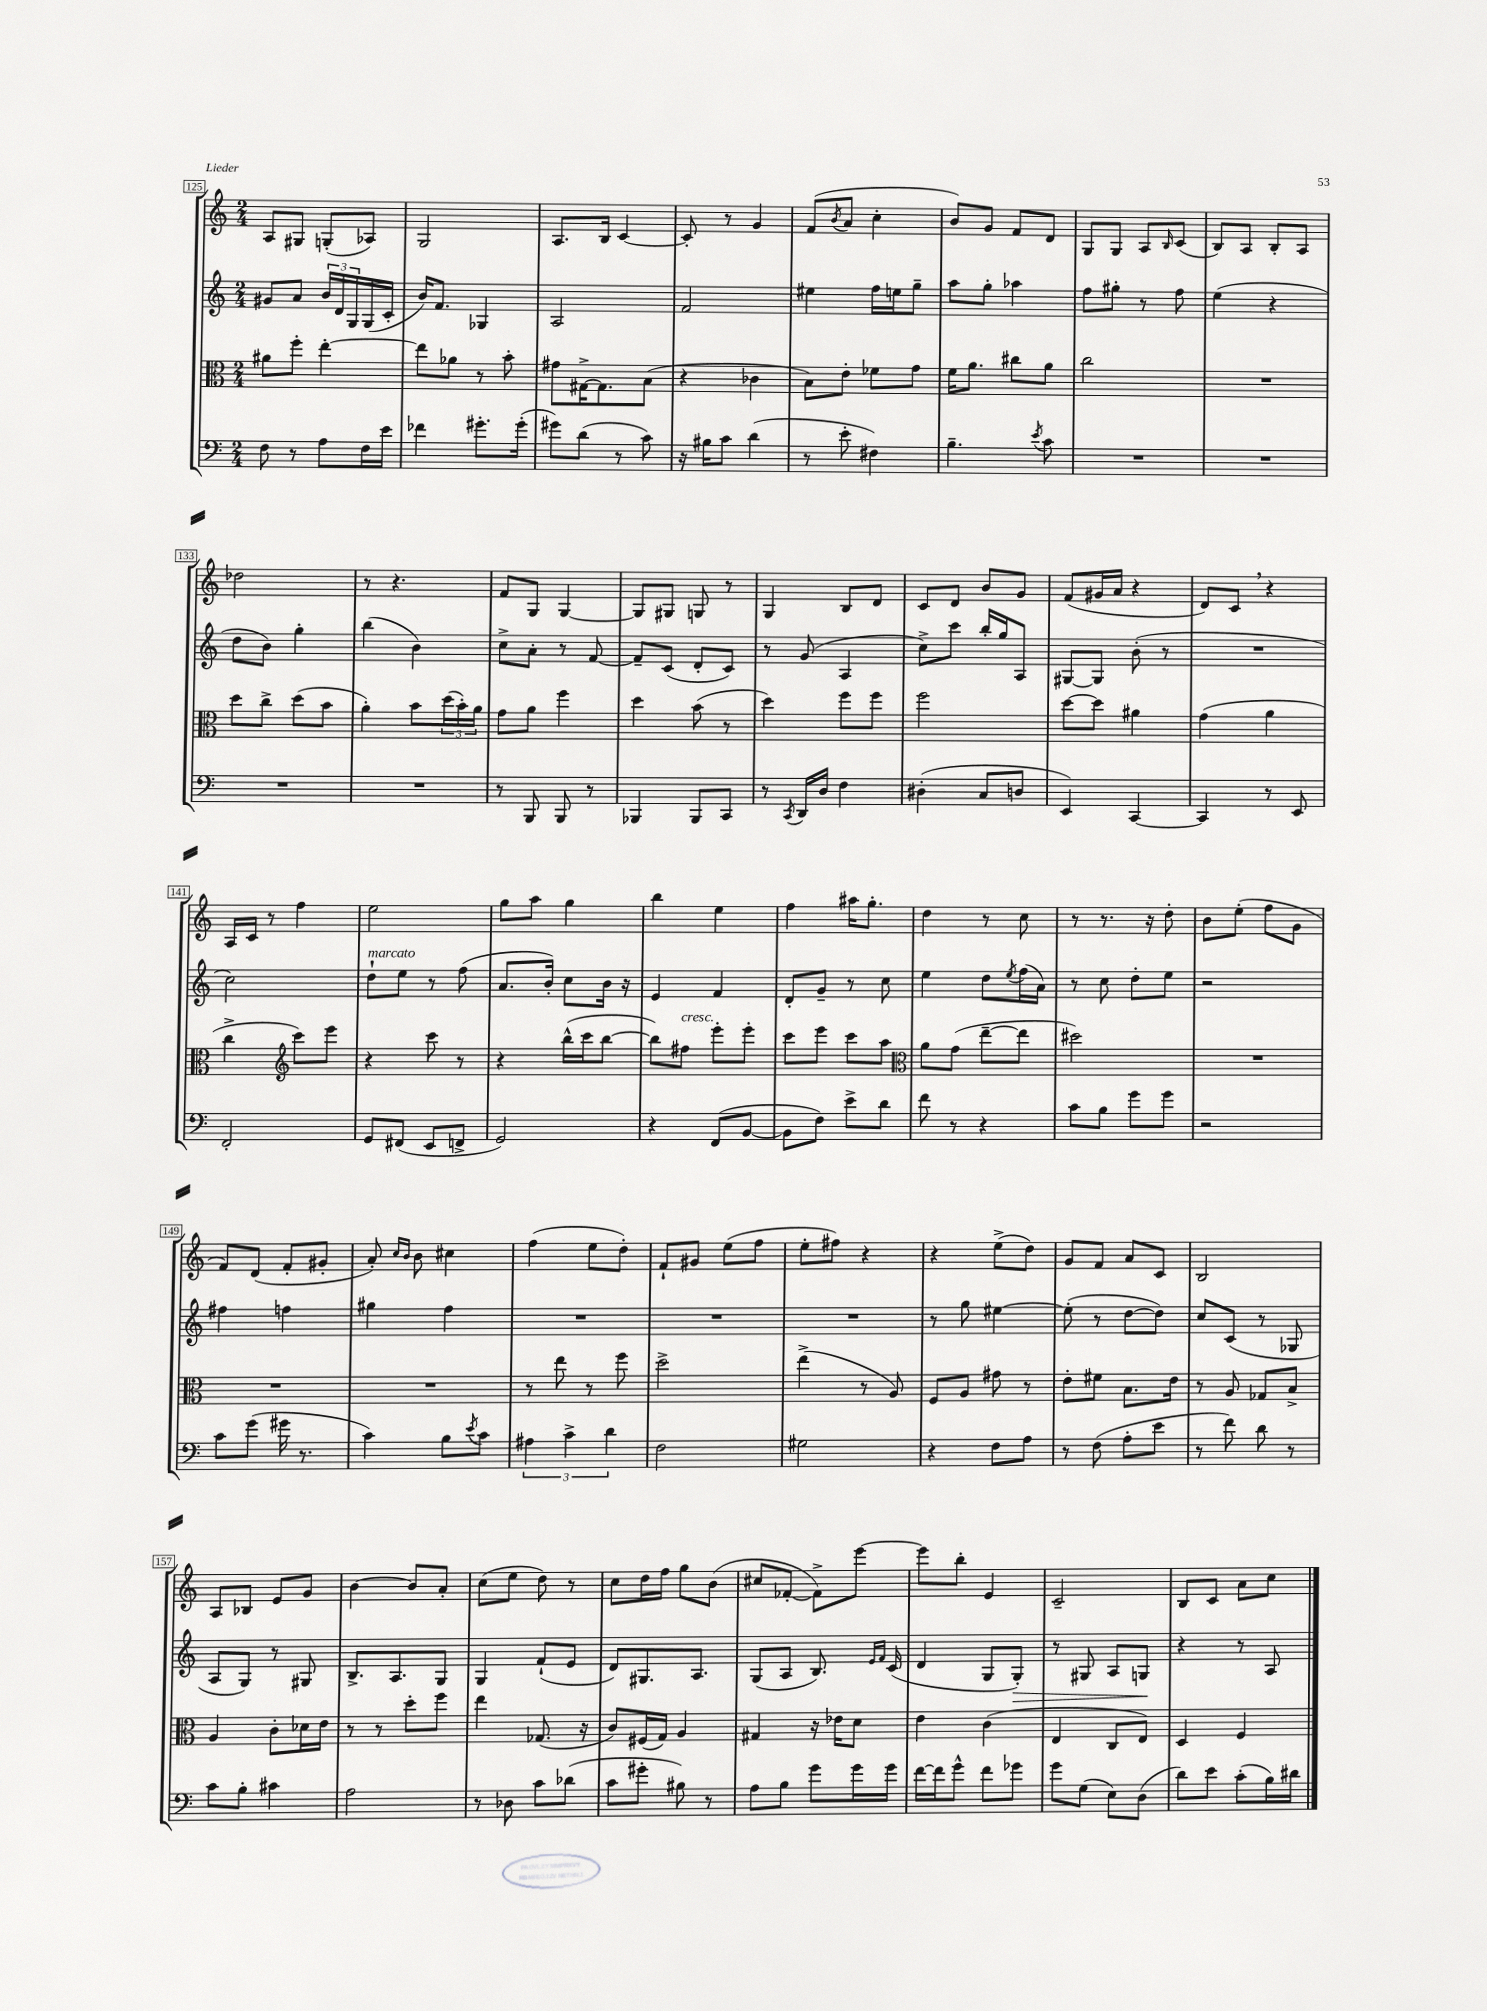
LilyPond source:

<<
\new StaffGroup <<
\new Staff = "s0" {
    \clef treble \key c \major \numericTimeSignature \time 2/4
    a8 gis8 g8-.( aes8) |
    g2 |
    a8. b16 c'4~ |
    c'8-. r8 g'4 |
    f'8( \acciaccatura { b'8 } a'8 c''4-. |
    b'8) g'8 f'8 d'8 |
    g8 g8 a8 \grace { b16 } c'8( |
    b8) a8 b8-. a8 |
    des''2 |
    r8 r4. |
    f'8 g8 g4~ |
    g8 gis8 g8 r8 |
    g4 b8 d'8 |
    c'8 d'8 b'8 g'8 |
    f'8( gis'16 a'16 r4 |
    d'8) c'8 \breathe r4 |
    a16 c'16 r8 f''4 |
    e''2 |
    g''8 a''8 g''4 |
    b''4 e''4 |
    f''4 ais''16 g''8.-. |
    d''4 r8 c''8 |
    r8 r8. r16 d''8-. |
    b'8 e''8-.( f''8 g'8 |
    f'8) d'8( f'8-. gis'8-. |
    a'8-.) \grace { c''16 b'16 } b'8 cis''4 |
    f''4( e''8 d''8-.) |
    f'8-! gis'8 e''8( f''8 |
    e''8-. fis''8) r4 |
    r4 e''8->( d''8) |
    g'8 f'8 a'8 c'8 |
    b2 |
    a8 bes8 e'8 g'8 |
    b'4~ b'8 a'8-. |
    c''8( e''8 d''8) r8 |
    c''8 d''16 f''16 g''8 b'8( |
    cis''8 fes'8~-. fes'8->) e'''8~ |
    e'''8 b''8-. e'4 |
    c'2-- |
    b8 c'8 a'8 c''8 \bar "|." |
}
\new Staff = "s1" {
    \clef treble \key c \major \numericTimeSignature \time 2/4
    gis'8 a'8 \tuplet 3/2 { b'16 d'16 g16 } g16( c'16-. |
    b'16) f'8. ges4 |
    a2 |
    f'2 |
    eis''4 f''16 e''16 g''8-- |
    a''8 g''8-. aes''4 |
    f''8 gis''8-. r8 f''8 |
    e''4( r4 |
    d''8 b'8) g''4-. |
    b''4( b'4) |
    c''8-> a'8-. r8 f'8~ |
    f'8-- c'8( d'8-. c'8) |
    r8 g'8( a4 |
    c''8->) c'''8 b''16-. g''16 a8 |
    gis8~ gis8 b'8-.( r8 |
    R2 |
    c''2) |
    d''8-!^\markup { \italic "marcato" } e''8 r8 f''8( |
    a'8. b'16-.) c''8 b'16 r16 |
    e'4 f'4 |
    d'8-. g'8-- r8 c''8 |
    e''4 d''8 \acciaccatura { e''8 } f''16( a'16) |
    r8 c''8 d''8-. e''8 |
    r2 |
    fis''4 f''4 |
    gis''4 f''4 |
    R2 |
    R2 |
    R2 |
    r8 g''8 eis''4~ |
    eis''8-.( r8 d''8~ d''8) |
    c''8 c'8( r8 ges8 |
    a8 g8) r8 gis8 |
    b8.-> a8. g8 |
    g4 f'8-!( e'8 |
    d'8) gis8. a8. |
    g8( a8 b8.) \grace { e'16 f'16 } c'16( |
    d'4 g8 g8-.\>) |
    r8 gis8 a8 g8\! |
    r4 r8 a8 \bar "|." |
}
\new Staff = "s2" {
    \clef alto \key c \major \numericTimeSignature \time 2/4
    ais'8 f''8-. e''4~-. |
    e''8 aes'8 r8 b'8-. |
    gis'8 gis16~-> gis8. b8( |
    r4 ces'4 |
    b8) e'8-. fes'8 g'8 |
    f'16 a'8. cis''8 a'8 |
    c''2 |
    R2 |
    d''8 c''8-> d''8( b'8 |
    a'4-.) b'8 \tuplet 3/2 { d''16( b'16-.) a'16 } |
    g'8 a'8 f''4 |
    d''4 b'8( r8 |
    d''4) f''8 f''8 |
    f''2 |
    d''8~ d''8 ais'4 |
    g'4( a'4 |
    c''4-> \clef treble c'''8) e'''8 |
    r4 c'''8 r8 |
    r4 b''16-^( c'''16 b''8~ |
    b''8) fis''8^\markup { \italic "cresc." } e'''8-. e'''8-. |
    c'''8 e'''8 c'''8 a''8 |
    \clef alto a'8 g'8( e''8~-- e''8 |
    dis''2) |
    R2 |
    R2 |
    R2 |
    r8 e''8 r8 f''8 |
    d''2-> |
    e''4->( r8 a8) |
    f8 a8 gis'8 r8 |
    e'8-. fis'8 b8. e'16 |
    r8 a8 ges8 b8-> |
    a4 c'8-. des'16 e'16 |
    r8 r8 d''8-. f''8 |
    e''4 ges8.( r16 |
    c'8) fis16( g16) a4 |
    gis4 r16 ees'16 d'8 |
    e'4 c'4( |
    e4 c8 e8) |
    d4 f4 \bar "|." |
}
\new Staff = "s3" {
    \clef bass \key c \major \numericTimeSignature \time 2/4
    f8 r8 a8 f16 e'16 |
    fes'4 gis'8.-. gis'16-.( |
    gis'8) d'8( r8 c'8) |
    r16 bis16 c'8 d'4( |
    r8 e'8-. fis4) |
    b4.-- \acciaccatura { e'8 } c'8 |
    R2 |
    R2 |
    R2 |
    R2 |
    r8 b,,8 b,,8 r8 |
    bes,,4 bes,,8 c,8 |
    r8 \acciaccatura { c,8 } d,16 d16 f4 |
    dis4-.( c8 d8 |
    e,4) c,4~ |
    c,4 r8 e,8 |
    f,2-. |
    g,8 fis,8( e,8 f,8-> |
    g,2) |
    r4 f,8( b,8~ |
    b,8 f8) e'8-> d'8 |
    f'8 r8 r4 |
    c'8 b8 g'8 g'8 |
    r2 |
    c'8 g'8( gis'16 r8. |
    c'4) b8 \acciaccatura { e'8 } c'8 |
    \tuplet 3/2 { ais4 c'4-> d'4 } |
    f2 |
    gis2 |
    r4 f8 a8 |
    r8 f8( a8-. e'8 |
    r8 f'8) d'8 r8 |
    c'8 b8-. cis'4 |
    a2 |
    r8 des8 c'8 des'8( |
    c'8 gis'8-. bis8) r8 |
    a8 b8 g'8 g'16 g'16 |
    f'16~ f'16 g'8-^ f'8 ges'8 |
    g'8 g8( e8) d8( |
    d'8) e'8 c'8-.( b16) dis'16 \bar "|." |
}
>>
>>
\layout { \context { \Score currentBarNumber = #125 \override BarNumber.stencil = #(make-stencil-boxer 0.1 0.3 ly:text-interface::print) } }
